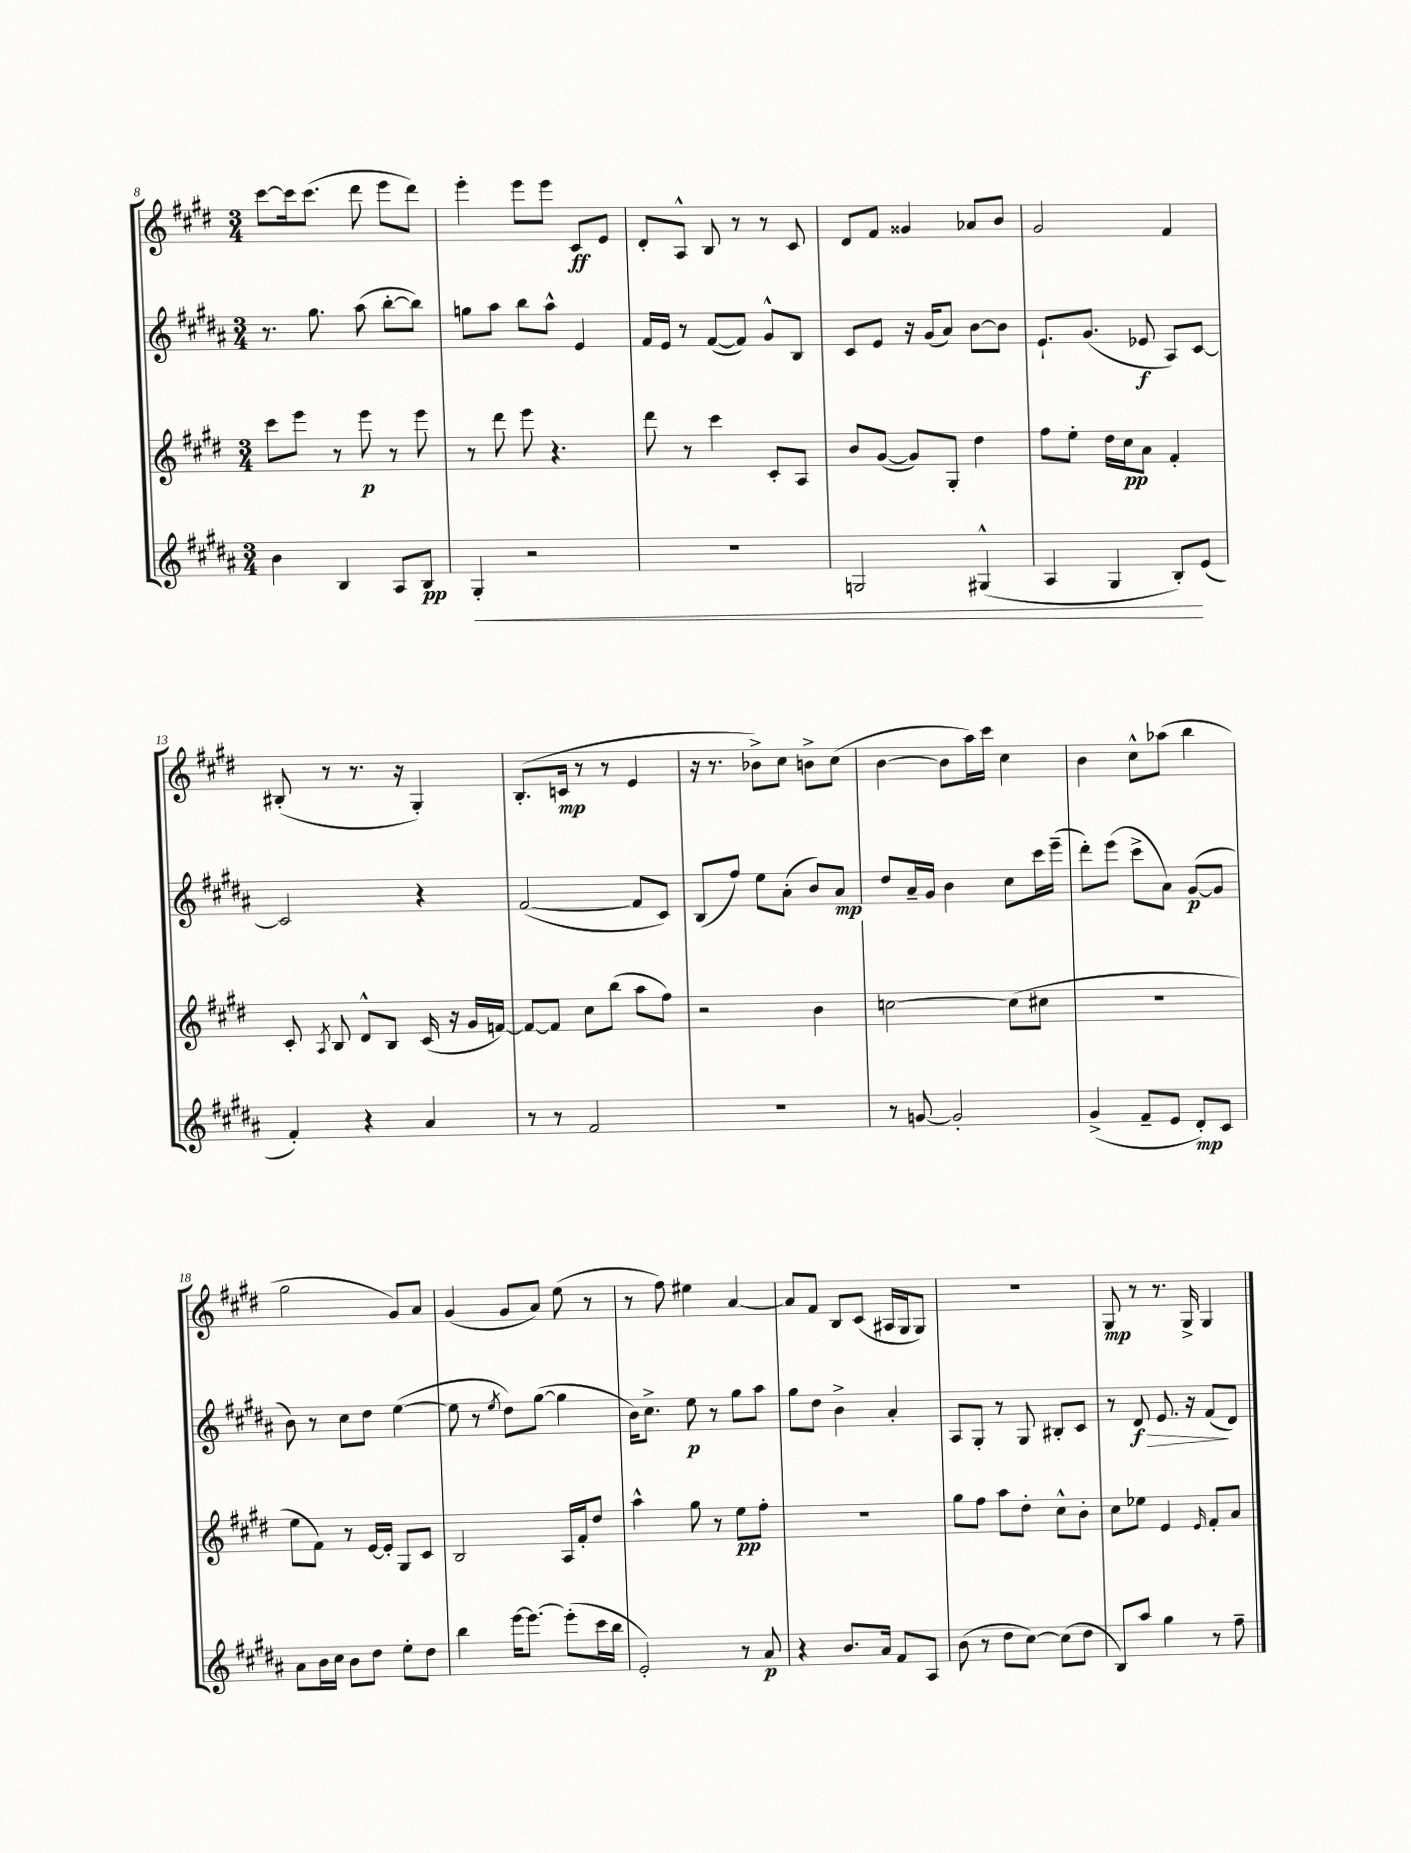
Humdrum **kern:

**kern	**dynam	**kern	**dynam	**kern	**dynam	**kern	**dynam
*part4	*part4	*part3	*part3	*part2	*part2	*part1	*part1
*staff4	*staff4	*staff3	*staff3	*staff2	*staff2	*staff1	*staff1
*clefG2	*	*clefG2	*	*clefG2	*	*clefG2	*
*k[f#c#g#d#a#]	*	*k[f#c#g#d#]	*	*k[f#c#g#d#a#]	*	*k[f#c#g#d#]	*
*M3/4	*	*M3/4	*	*M3/4	*	*M3/4	*
=8	=8	=8	=8	=8	=8	=8	=8
4b\	.	8ccc#\L	.	8.r	.	[8ccc#\L	.
.	.	8eee\J	.	.	.	16ccc#\k]	.
.	.	.	.	8.gg#\	.	(8.ccc#\J	.
4B/	.	8r	.	.	.	.	.
.	.	8eee\	p	(8aa#\	.	8ddd#\	.
8A#/L	.	8r	.	[8bb'\L	.	8eee\L	.
8B/J	pp	8eee\	.	8bb\J])	.	8ddd#\J)	.
=9	=9	=9	=9	=9	=9	=9	=9
!	!LO:HP:b	!	!	!	!	!	!
4G#'/	<	8r	.	8ggn\L	.	4eee'\	.
.	.	8ddd#\	.	8aa#\J	.	.	.
2r	.	8eee\	.	8bb\L	.	8eee\L	.
.	.	4.r	.	8aa#^^\J	.	8eee\J	.
.	.	.	.	4e/	.	8c#/L	ff
.	.	.	.	.	.	8e/J	.
=10	=10	=10	=10	=10	=10	=10	=10
2.r	.	8ddd#\	.	16f#/LL	.	8d#'/L	.
.	.	.	.	16e/JJ	.	.	.
.	.	8r	.	8r	.	8A^^/J	.
.	.	4ccc#\	.	([8f#/L	.	8B/	.
.	.	.	.	8f#/J])	.	8r	.
.	.	8c#'/L	.	8g#^^/L	.	8r	.
.	.	8A/J	.	8B/J	.	8c#/	.
=11	=11	=11	=11	=11	=11	=11	=11
2Gn/	.	8b/L	.	8c#/L	.	8d#/L	.
.	.	([8g#/J	.	8e/J	.	8f#/J	.
.	.	8g#/L])	.	16r	.	4g##X/	.
.	.	.	.	(16g#/KL	.	.	.
.	.	8G#'/J	.	8a#/J)	.	.	.
(4G#X^^/	.	4dd#\	.	[8b\L	.	8a-X/L	.
.	.	.	.	8b\J]	.	8b/J	.
=12	=12	=12	=12	=12	=12	=12	=12
4A#/	.	8ff#\L	.	8.e`/L	.	2g#/	.
.	.	8ee'\J	.	.	.	.	.
.	.	.	.	(8.g#/J	.	.	.
4G#/	.	16dd#\LL	.	.	.	.	.
.	.	16cc#\J	pp	.	.	.	.
.	.	8a\J	.	8e-X/	f	.	.
8B'/L)	.	4f#'/	.	8A#/L)	.	4f#/	.
(8e/J	[	.	.	[8c#/J	.	.	.
!!LO:LB:g=z
=13	=13	=13	=13	=13	=13	=13	=13
4f#'/)	.	8c#'/	.	2c#/]	.	(8B#X'/	.
.	.	8qA/	.	.	.	.	.
.	.	8B/	.	.	.	8r	.
4r	.	8d#^^/L	.	.	.	8.r	.
.	.	8B/J	.	.	.	.	.
.	.	.	.	.	.	16r	.
4a#/	.	(16c#/	.	4r	.	4G#'/)	.
.	.	16r	.	.	.	.	.
.	.	16g#/LL	.	.	.	.	.
.	.	[16fn/JJ)	.	.	.	.	.
=14	=14	=14	=14	=14	=14	=14	=14
8r	.	8f/L_	.	([2f#/	.	(8.B'/L	.
8r	.	8f/J]	.	.	.	.	.
.	.	.	.	.	.	16cn/Jk	mp
2f#/	.	8cc#\L	.	.	.	8r	.
.	.	(8bb\J	.	.	.	8r	.
.	.	8aa\L	.	8f#/L]	.	4e/	.
.	.	8ff#\J)	.	8c#/J)	.	.	.
=15	=15	=15	=15	=15	=15	=15	=15
2.r	.	2r	.	(8B/L	.	16r	.
.	.	.	.	.	.	8.r	.
.	.	.	.	8ff#/J)	.	.	.
.	.	.	.	8ee\L	.	8b-X^\L)	.
.	.	.	.	(8a#'\J	.	8cc#\J	.
.	.	4b\	.	8b/L)	.	8bn^\L	.
.	.	.	.	8a#/J	mp	(8cc#\J	.
=16	=16	=16	=16	=16	=16	=16	=16
8r	.	[2ccn\	.	8dd#/L	.	[4b\	.
[8gn/	.	.	.	16a#~/L	.	.	.
.	.	.	.	16g#/JJ	.	.	.
2g'/]	.	.	.	4b\	.	8b\L]	.
.	.	.	.	.	.	16aa\L)	.
.	.	.	.	.	.	16ccc#\JJ	.
.	.	(8cc\L]	.	8cc#\L	.	4cc#\	.
.	.	8cc#X\J	.	16ccc#\L	.	.	.
.	.	.	.	(16eee~\JJ	.	.	.
=17	=17	=17	=17	=17	=17	=17	=17
(4g#^/	.	2.r	.	8ddd#'\L)	.	4b\	.
.	.	.	.	(8eee\J	.	.	.
8f#~/L	.	.	.	8ccc#^\L	.	8cc#^^\L	.
8e/J	.	.	.	8a#\J)	.	(8aa-X\J	.
8d#'/L)	mp	.	.	([8g#/L	p	4bb\	.
8c#/J	.	.	.	8g#/J]	.	.	.
!!LO:LB:g=z
=18	=18	=18	=18	=18	=18	=18	=18
8a#\L	.	8ee\L	.	8b\)	.	2gg#\	.
16b\L	.	8f#\J)	.	8r	.	.	.
16cc#\JJ	.	.	.	.	.	.	.
8b\L	.	8r	.	8cc#\L	.	.	.
8dd#\J	.	[16e/LL	.	8dd#\J	.	.	.
.	.	16e'/JJ]	.	.	.	.	.
8ee'\L	.	8G#/L	.	([4ee\	.	8g#/L)	.
8dd#\J	.	8c#/J	.	.	.	8a/J	.
=19	=19	=19	=19	=19	=19	=19	=19
4bb\	.	2B/	.	8ee\]	.	(4g#/	.
.	.	.	.	8r	.	.	.
.	.	.	.	8qee/	.	.	.
[16eee\KL	.	.	.	8dd#\L)	.	8g#/L	.
8.eee\J_	.	.	.	.	.	.	.
.	.	.	.	([8gg#\J	.	8a/J)	.
(8eee'\L]	.	16A/LL	.	4gg#\]	.	(8ee\	.
.	.	16f#'/J	.	.	.	.	.
16ccc#\L	.	8dd#/J	.	.	.	8r	.
16bb\JJ	.	.	.	.	.	.	.
=20	=20	=20	=20	=20	=20	=20	=20
2e'/)	.	4aa^^\	.	16b\KL)	.	8r	.
.	.	.	.	8.cc#^\J	.	.	.
.	.	.	.	.	.	8ff#\)	.
.	.	8gg#\	.	8ee\	p	4ee#X\	.
.	.	8r	.	8r	.	.	.
8r	.	8ee\L	pp	8gg#\L	.	[4a/	.
8a#/	p	8ff#'\J	.	8aa#\J	.	.	.
=21	=21	=21	=21	=21	=21	=21	=21
4r	.	2.r	.	8gg#\L	.	8a/L]	.
.	.	.	.	8dd#\J	.	8f#/J	.
8.b/L	.	.	.	4b^\	.	8B/L	.
.	.	.	.	.	.	(8c#/J	.
16a#/Jk	.	.	.	.	.	.	.
8f#/L	.	.	.	4a#'/	.	16A#X/LL	.
.	.	.	.	.	.	16G#/J	.
8A#/J	.	.	.	.	.	8G#/J)	.
=22	=22	=22	=22	=22	=22	=22	=22
(8b\	.	8gg#\L	.	8A#/L	.	2.r	.
8r	.	8ff#\J	.	8G#'/J	.	.	.
8dd#\L	.	8aa\L	.	8r	.	.	.
[8cc#\J)	.	8dd#'\J	.	8G#/	.	.	.
(8cc#\L]	.	8cc#^^\L	.	8B#X'/L	.	.	.
8dd#\J	.	8b'\J	.	8c#/J	.	.	.
=23	=23	=23	=23	=23	=23	=23	=23
8B/L)	.	8cc#\L	.	8r	.	8G#/	mp
!	!	!	!	!	!LO:HP:b	!	!
8aa#/J	.	8ee-X\J	.	8d#/	> f	8r	.
4gg#\	.	4e/	.	8.e/	.	8.r	.
.	.	.	.	16r	.	16G#^/	.
.	.	16qqe/	.	.	.	.	.
8r	.	8f#'/L	.	(8f#/L	.	4G#/	.
8ff#~\	.	8a/J	.	8d#/J)	]	.	.
==	==	==	==	==	==	==	==
*-	*-	*-	*-	*-	*-	*-	*-
